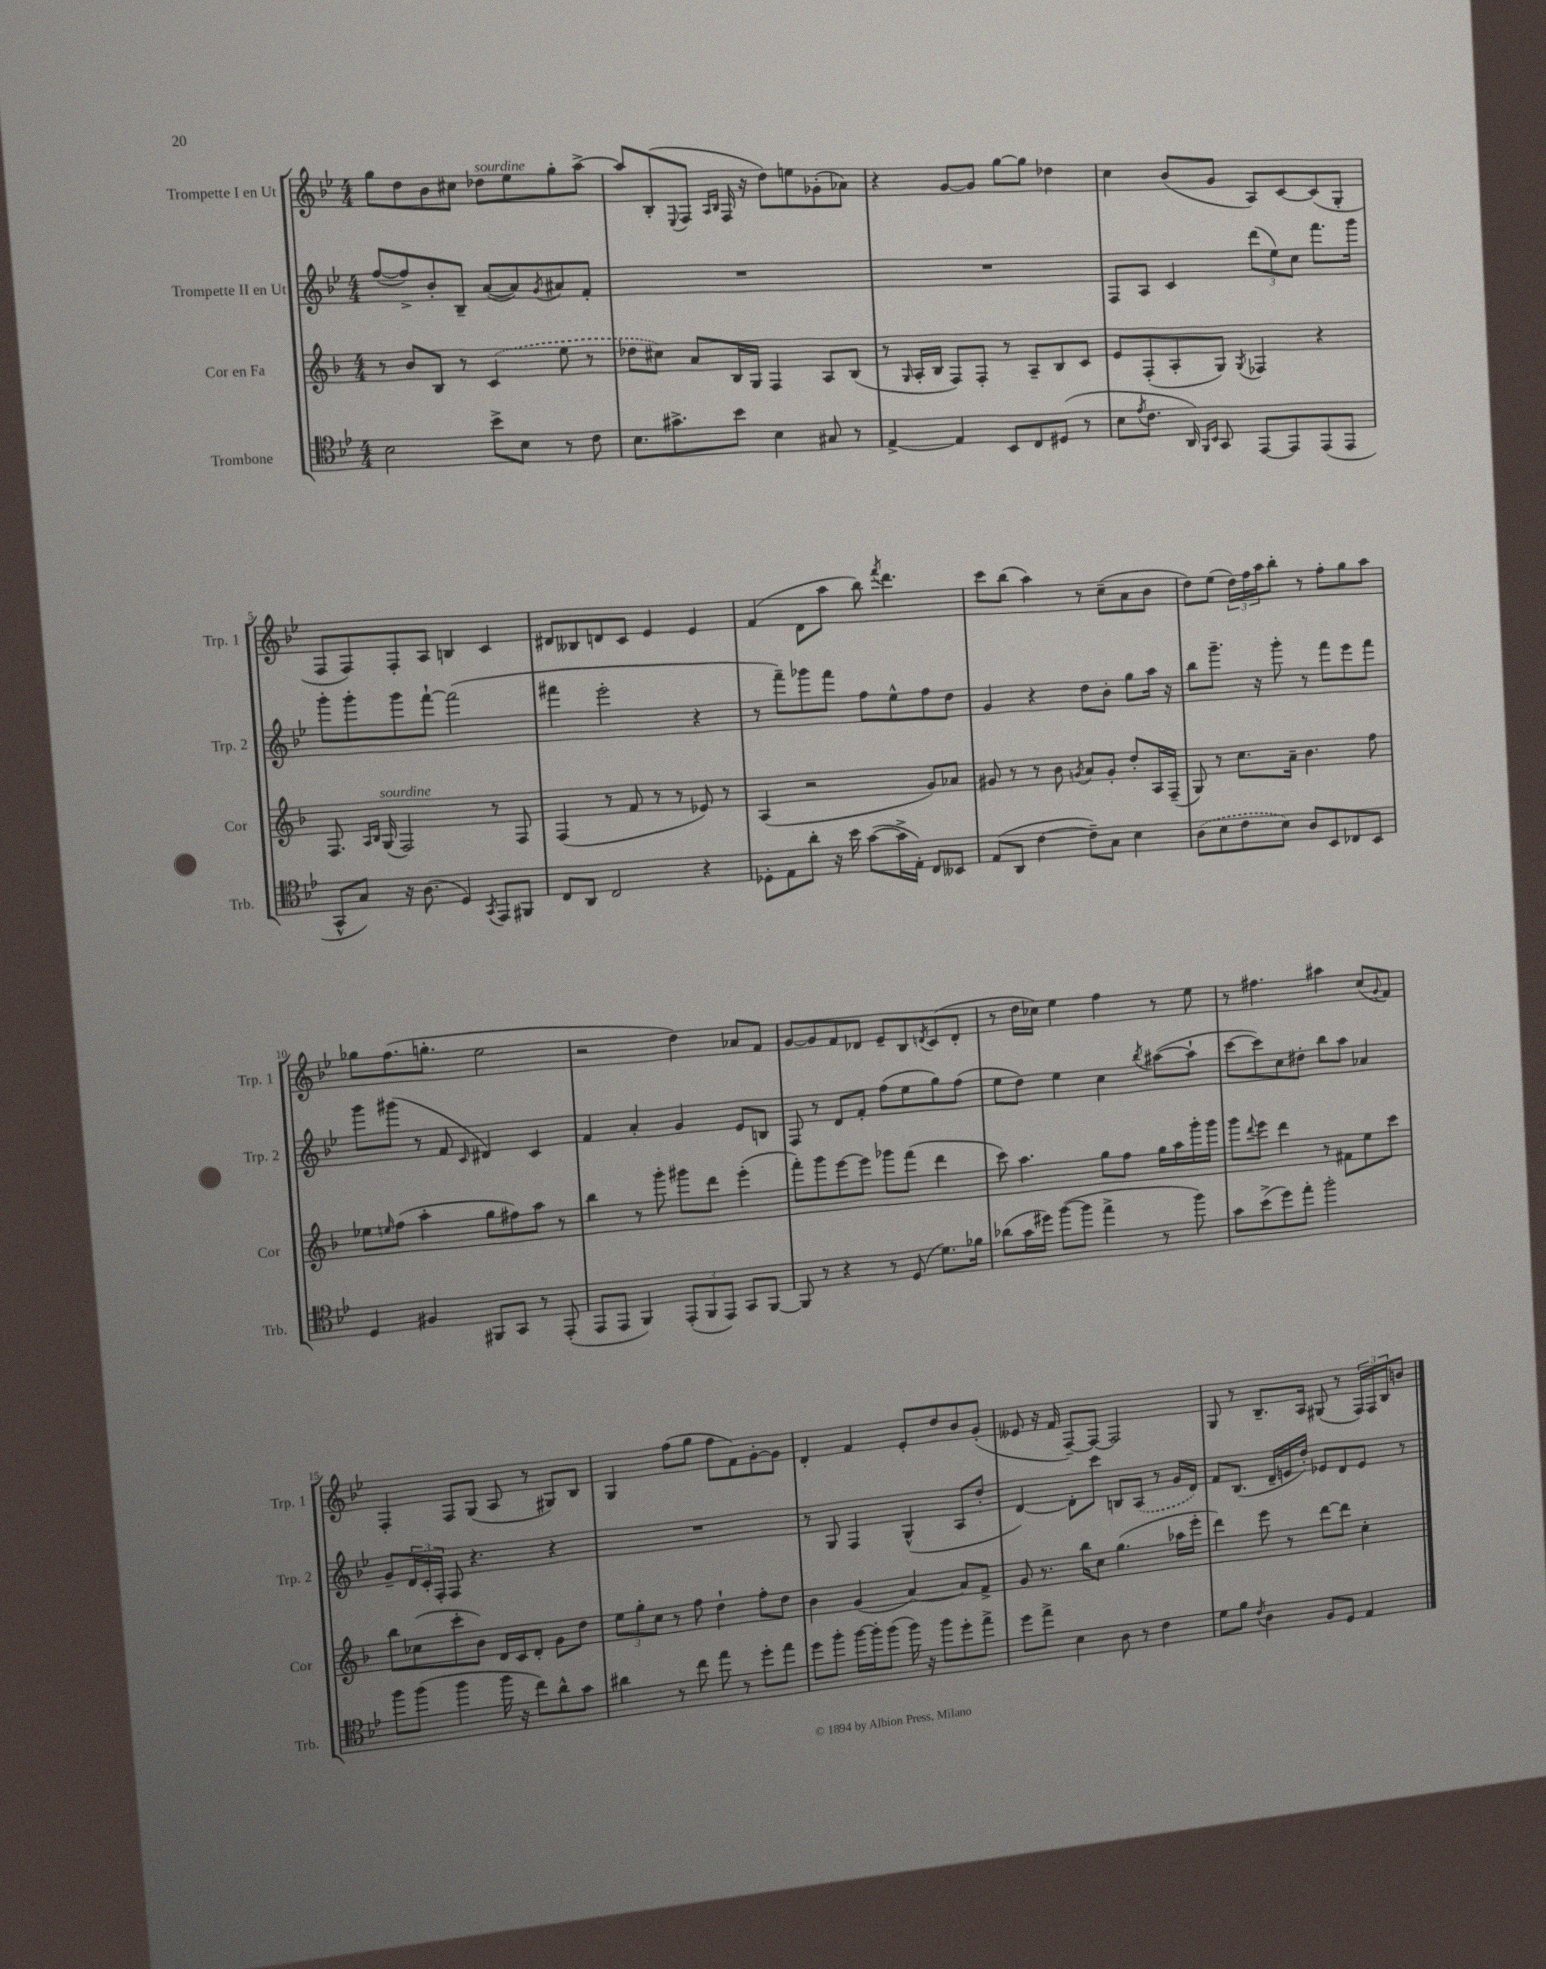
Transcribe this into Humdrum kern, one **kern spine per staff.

**kern	**kern	**kern	**kern
*part4	*part3	*part2	*part1
*staff4	*staff3	*staff2	*staff1
*I"Trombone	*I"Cor en Fa	*I"Trompette II en Ut	*I"Trompette I en Ut
*I'Trb.	*I'Cor	*I'Trp. 2	*I'Trp. 1
*clefC4	*clefG2	*clefG2	*clefG2
*k[b-e-]	*k[b-]	*k[b-e-]	*k[b-e-]
*M4/4	*M4/4	*M4/4	*M4/4
=1	=1	=1	=1
2B-\	8r	([8ff/L	8gg\L
.	8b-/L	8ff^/])	8dd\
.	8B-/J	8b-'/	8b-\
.	8r	8B-~/J	8cc#X\J
!	!	!	!LO:TX:a:i:t=sourdine
8b-^\L	(4c/	([8a/L	8dd-X\L
8B-\J	.	8a/])	8ee-\
.	.	8qg/	.
8r	8ee\	8a#X/	8gg'\
8c\	8r	8f'/J	[8aa^\J
=2	=2	=2	=2
8.B-\L	8dd-X\L	1r	8aa/L]
.	8cc#X\J)	.	(8B-'/
8.g#X^\	.	.	.
.	.	.	8qqE-/
.	8a/L	.	8F/J
.	.	.	16qqA/LL
.	.	.	16qqB-/JJ
8b-\J	16B-/L	.	16F/
.	16G/JJ	.	16r
4B-\	4F/	.	8dd\L)
.	.	.	8een\
8G#X/	8A/L	.	(8g-X'\
8r	(8B-/J	.	8a-X\J)
=3	=3	=3	=3
[4E-^/	8r	1r	4r
.	16qqG/	.	.
.	16A'/LL	.	.
.	16B-/JJ	.	.
4E-/]	8F/L)	.	[8g/L
.	8F'/J	.	8g/J]
8BB-/L	8r	.	[8gg\L
8C/	8A~/L	.	8gg\J]
(8D#X/J	8B-/	.	4dd-X\
8r	8c/J	.	.
=4	=4	=4	=4
8B-\L	8e/L	8F/L	4cc\
8qe-/	.	.	.
8.c\J	(8F'/	8A/J	.
.	8A'/	4c/	(8b-/L
16AA/)	.	.	.
16qqFF/LL	.	.	.
16qqBB-/JJ	.	.	.
8GG/	8G/J)	.	8g/J
.	8qG/	.	.
[8EE-/L	4F-X/	(12ddd\L	8A/L)
.	.	12ee-\)	.
8EE-/]	.	.	[8c/
.	.	12cc\J	.
(8EE-/	4r	8.fff\L	(8c/]
8EE-/J	.	.	8G'/J
.	.	16ggg\Jk	.
!!LO:LB:g=z
=5	=5	=5	=5
8GG^^/L	8.F/	8ggg'\L	8F/L
8G/J)	.	8ggg'\	8F/)
.	16qqA/LL	.	.
.	16qqB-/JJ	.	.
!	!LO:TX:a:i:t=sourdine	!	!
.	(16G/	.	.
16r	2F/)	8ggg\	8F'/
(8.A\	.	.	.
.	.	[8fff`\J	8A/J
4D/)	.	(2fff\]	4Bn/
8qGG/	.	.	.
8EE-/L	8r	.	4c/
8FF#X/J	8F/	.	.
=6	=6	=6	=6
8C/L	(4F/	4fff#X\	8d#X/L
8AA/J	.	.	8B--X/
2C/	8r	2eee-'\	8dn/
.	8f/	.	8c/J
.	8r	.	4e-/
.	8r	.	.
4r	8e-X/)	4r	4e-/
.	8r	.	.
=7	=7	=7	=7
8D-X'\L	(4A/	8r	(4f/
8E-\	.	8fff~\L)	.
8a'\J	2r	8ggg-X\	8d\L
16r	.	8fff\J	8aa\J
16b-\	.	.	.
([8g\L	.	8ff\L	8bb-\)
.	.	.	8qfff/
16g^\L]	.	8ee-^^\	4.ddd\
16E-'\JJ)	.	.	.
8C/L	8g/L)	8ff\	.
8BB--X/J	8a-X/J	8dd\J	.
=8	=8	=8	=8
(8E-/L	8g#X/	4g/	8ccc\L
8AA/J	8r	.	(8bb-\J
[4c\	8r	4r	4aa\)
.	8b-\	.	.
.	8qgn/	.	.
8c~\L])	8a/L	8dd\L	8r
8G\J	8g'/J	8b-'\J	(8cc~\L
4B-\	8dd'/L	8gg\L	8a\
.	16A/L	16aa\Jk	8b-\J
.	(16F~/JJ	16r	.
=9	=9	=9	=9
(8A\L	8G/)	8bb-\L	8dd\L)
8B-\	8r	8.ggg~\J	(8ee-\J
8c\	8.cc\L	.	24dd\LL)
.	.	.	24ff\
.	.	16r	.
.	.	.	24aa\J
8B-\J)	.	8ggg'\	8bb-'\J
.	16a~\Jk	.	.
8A/L	4.b-\	8r	8r
8BB-/	.	8fff\L	8ff'\L
8C-X/	.	8eee-\	8gg\
8BB-/J	8ff\	8fff\J	8aa\J
!!LO:LB:g=z
=10	=10	=10	=10
4D/	8ee-X\L	8ggg\L	8gg-X\L
.	16qqeen/	.	.
.	(8ff\J	(8ggg#X\J	(8.ff\
4F#X/	4aa'\	8r	.
.	.	.	8.ggn'\J
.	.	8f/	.
.	.	16qqc/	.
8FF#X/L	8gg\L	4d#X/)	2ee-\
8GG/J	8ff#X\)	.	.
8r	8aa\J	4c/	.
(8EE-'/	8r	.	.
=11	=11	=11	=11
8EE-/L	4bb-\	4f/	2r
8EE-/J	.	.	.
4FF/)	8r	4a'/	.
.	8ggg'\	.	.
(12EE-'/L	8ggg#X\L	4g/	4dd\)
12FF/	.	.	.
.	8ddd\J	.	.
12EE-/J)	.	.	.
8GG/L	(4eee'\	8e-/L	8a-X/L
[8FF/J	.	8Bn/J	8f/J
=12	=12	=12	=12
8FF/]	8fff'\L)	8F/	[8g/L
8r	8ggg\	8r	8g/]
4r	[8eee\	8d/L	8f/
.	8eee\J]	8f'/J	8d-X/J
8r	8ggg-X\L	(8ff\L	8e-~/L
(8D/	(8fff\J	8ee-\	8B-/
.	.	.	8qdn/
8.d\L)	4ddd\	8gg\)	(8c/
.	.	(8ff\J	8d'/J
16f-X\Jk	.	.	.
=13	=13	=13	=13
(8a-X\L	8ccc\)	8ee-\L	8r
16g\L	4.aa\	8dd\J)	16dd\LL
16dd#X\JJ)	.	.	16cc-X\JJ)
([8ff\L	.	4ee-\	4ee-\
8ff\J]	.	.	.
4ee-^\	8gg\L	4cc\	4ff\
.	8ff\J	.	.
.	.	8qbb-/	.
8r	16gg\LL	([8aa#X\L	8r
.	16aa\	.	.
8ff\)	16ggg'\	8aa#`\J]	8ee-\
.	16ggg\JJ	.	.
=14	=14	=14	=14
8g\L	8ggg\L	[8ccc\L	8r
.	8qqddd/	.	.
(8b-^\	8eee\J	8ccc\])	4.ff#X\
8dd\)	4ddd\	8cc\	.
8ee-'\J	.	8dd#X'\J	.
2ff'\	8r	8bb-\L	4aa#X\
.	8f#X\L	8aa\J	.
.	8ee\	4a-X/	(8cc/L
.	.	.	8qqg/
.	8ccc\J	.	8f/J)
!!LO:LB:g=z
=15	=15	=15	=15
8ff\L	8bb-\L	8g~/L	4F'/
(8ff\J	(8cc-X\	24d/L	.
.	.	24c'/	.
.	.	24F'/JJ	.
4ff\	8ccc'\	8F/	8F/L
.	8b-\J)	4.r	(8G/J
16ff\	16d/LL	.	8A/
16r	16c/J	.	.
8cc\L)	8d'/J	.	8r
8a^^\	8g\L	4r	8G#X/L)
8g\J	8dd\J	.	8B-/J
=16	=16	=16	=16
4a#X\	12ee\L	1r	4G/
.	12gg'\	.	.
.	12cc\J	.	.
8r	8r	.	(8ff\L
8cc\	8ff\	.	8gg\J
8ee-\	4dd`\	.	8ff\L
8r	.	.	8f\)
8dd'\L	8ff'\L	.	[8g'\
8ee-\J	8dd\J	.	8g\J]
=17	=17	=17	=17
8dd\L	4b-\	8r	4d'/
8ff'\J	.	8G/	.
[16ff\LL	(4g/	4F/	4f/
16ff'\J]	.	.	.
(8ff\J	.	.	.
16ff\)	[4a/)	(4G^^/	8e-'/L
16r	.	.	.
8ff\L	.	.	8dd/
8dd'\	8a/L]	8A/L	8b-/
8ee-^\J	8f^/J	8dd'/J	(8g'/J
=18	=18	=18	=18
8dd\L	8g/	[4d/)	8e--X/
8ee-^\J	8.r	.	16r
.	.	.	16f/
4B-\	.	8d'\L]	[8F~/L)
.	16bb-\KL	.	.
.	8cc\J	8ccc\J	8F/J_
8A\	(4.gg\	8Bn/L	2F/]
8r	.	(8A/J	.
4c\	.	8r	.
.	16aa-X\LL	16g/LL	.
.	16eee'\JJ	16d/JJ)	.
=19	=19	=19	=19
8d\L	4ddd\)	8f/L	8G/
8f\J	.	(8.B-/J	8r
8qc/	.	.	.
4A\	8eee\	.	8.B-~/L
.	.	16d~/LL	.
.	8r	16en/	.
.	.	16dd'/JJ)	16A/Jk
8F/L	[8ddd\L	8e-X/L	(8G#X/
8D/J	8ddd\J]	8d/	8r
4E-/	4cc'\	8e-/J	24F/LL)
.	.	.	24F/
.	.	.	24B-/J
.	.	8r	8bn/J
==	==	==	==
*-	*-	*-	*-
